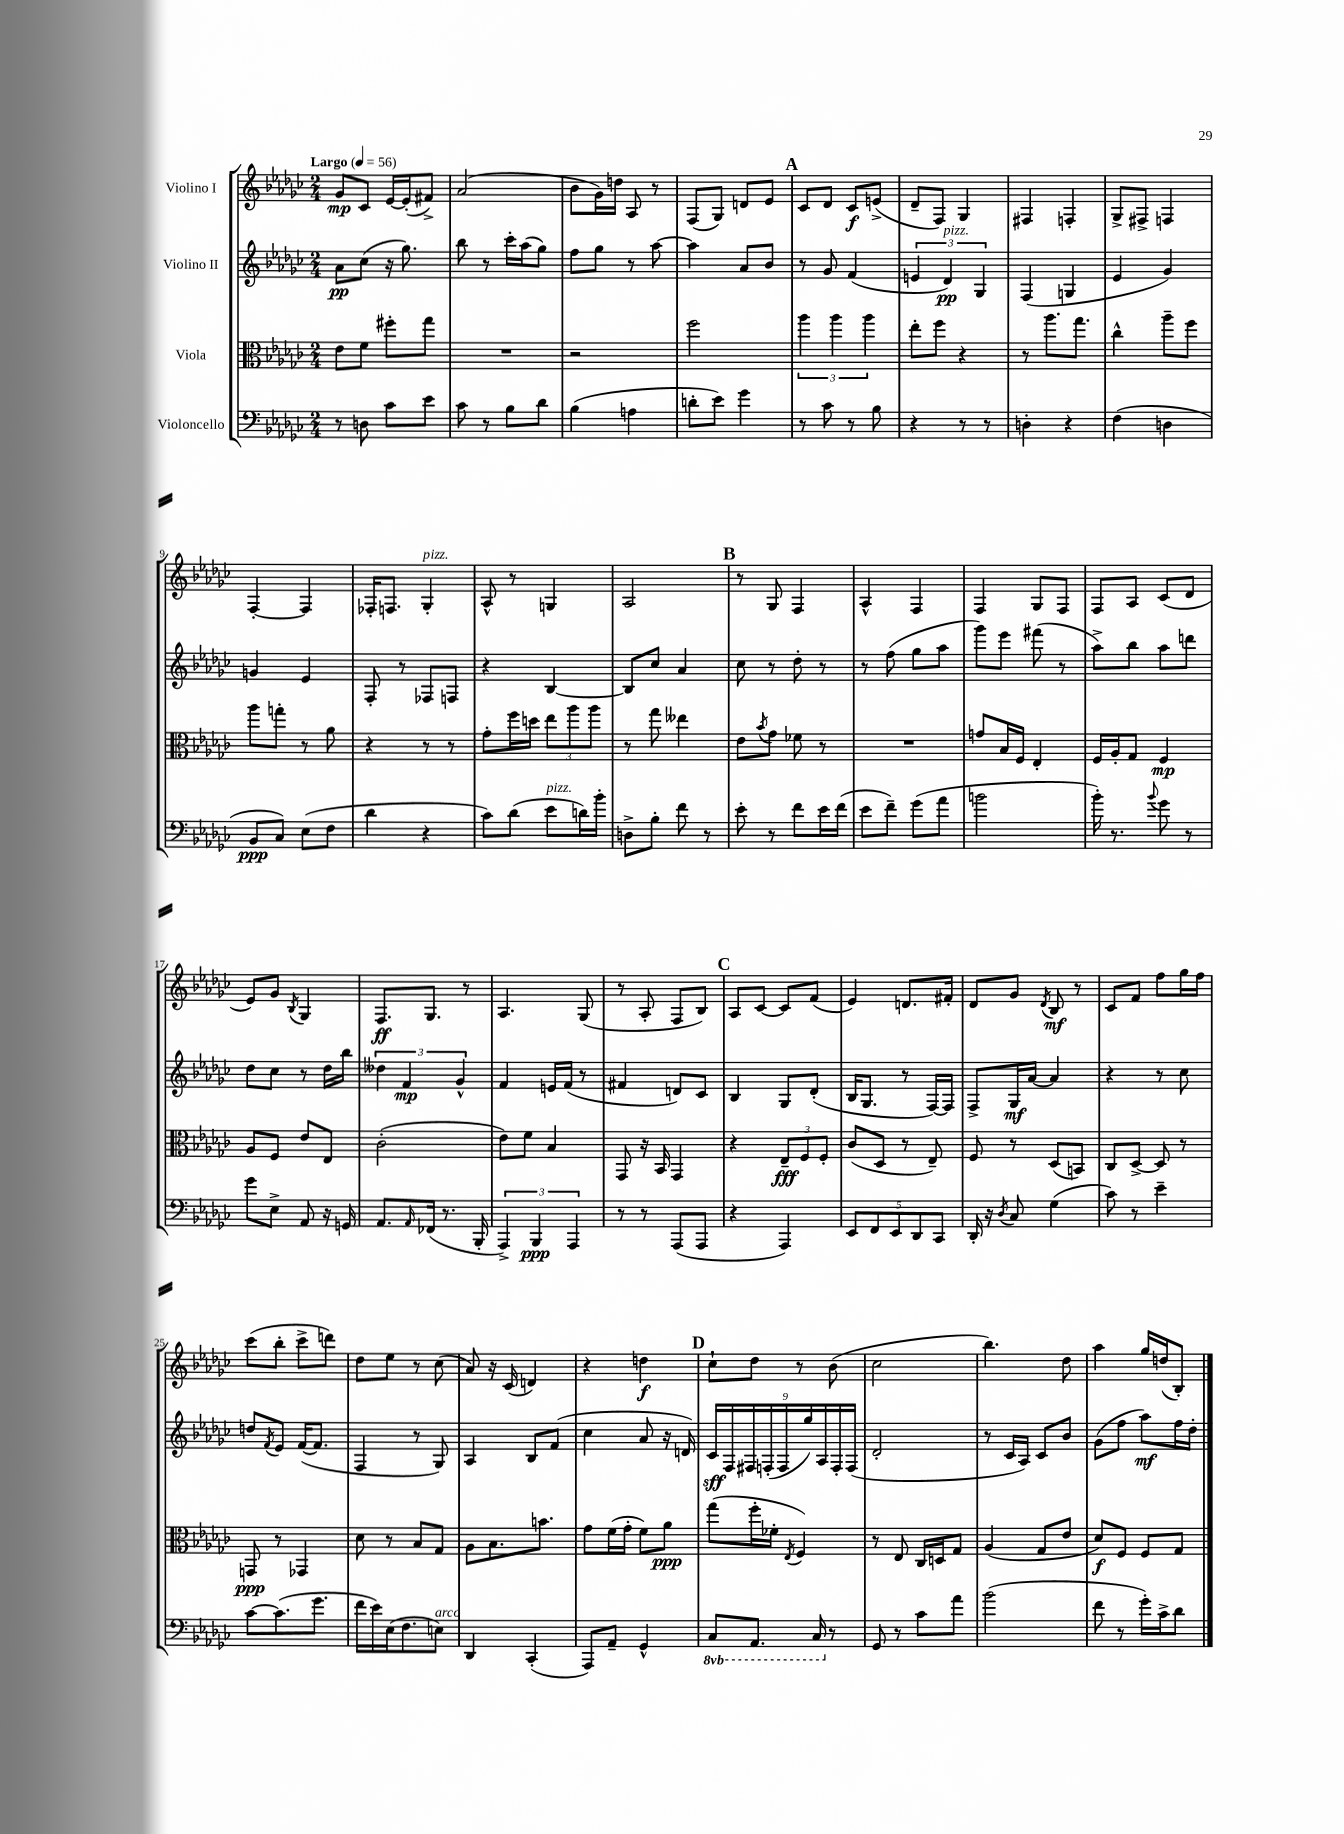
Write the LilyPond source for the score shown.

<<
\new StaffGroup <<
\new Staff = "s0" \with { instrumentName = "Violino I" } {
    \clef treble \key ges \major \numericTimeSignature \time 2/4 \tempo "Largo" 4 = 56
    ges'8\mp ces'8 ees'16~ ees'16-.( fis'8->) |
    aes'2( |
    bes'8 ges'16) d''16 aes8 r8 |
    f8( ges8) d'8 ees'8 |
    \mark \markup { \bold "A" } ces'8 des'8 ces'8\f e'8->( |
    des'8-- f8) ges4 |
    fis4 f4-. |
    ges8-> fis8-> f4 |
    f4~-. f4 |
    fes16-. f8. ges4-.^\markup { \italic "pizz." } |
    aes8-^ r8 g4 |
    aes2 |
    \mark \markup { \bold "B" } r8 ges8 f4 |
    aes4-^ f4 |
    f4 ges8 f8 |
    f8 aes8 ces'8( des'8 |
    ees'8) ges'8 \acciaccatura { bes8 } ges4 |
    f8.\ff ges8. r8 |
    aes4. ges8( |
    r8 aes8-. f8 bes8) |
    \mark \markup { \bold "C" } aes8 ces'8~ ces'8 f'8( |
    ees'4) d'8. fis'16-. |
    des'8 ges'8 \acciaccatura { des'8 } bes8\mf r8 |
    ces'8 f'8 f''8 ges''16 f''16 |
    ces'''8( bes''8-. ces'''8-> d'''8) |
    des''8 ees''8 r8 ces''8( |
    aes'8) r16 ces'16( d'4) |
    r4 d''4\f |
    \mark \markup { \bold "D" } ces''8-! des''8 r8 bes'8( |
    ces''2 |
    bes''4.) des''8 |
    aes''4 ges''16 d''16( bes8-.) \bar "|." |
}
\new Staff = "s1" \with { instrumentName = "Violino II" } {
    \clef treble \key ges \major \numericTimeSignature \time 2/4
    aes'8\pp ces''8( r16 ges''8.) |
    bes''8 r8 ces'''16-. aes''16( ges''8) |
    f''8 ges''8 r8 aes''8~ |
    aes''4 aes'8 bes'8 |
    \mark \markup { \bold "A" } r8 ges'8 f'4( |
    \tuplet 3/2 { e'4 des'4\pp^\markup { \italic "pizz." }) ges4 } |
    f4( g4 |
    ees'4 ges'4) |
    g'4 ees'4 |
    f8-. r8 fes8 f8 |
    r4 bes4~ |
    bes8 ces''8 aes'4 |
    \mark \markup { \bold "B" } ces''8 r8 des''8-. r8 |
    r8 f''8( ges''8 aes''8 |
    ges'''8) ees'''8 fis'''8( r8 |
    aes''8->) bes''8 aes''8 d'''8 |
    des''8 ces''8 r8 des''16 bes''16 |
    \tuplet 3/2 { deses''4 f'4\mp ges'4-^ } |
    f'4 e'16 f'16( r8 |
    fis'4 d'8) ces'8 |
    \mark \markup { \bold "C" } bes4 ges8 des'8-.( |
    bes16 ges8. r8 f16~) f16 |
    f8-> ges16\mf aes'16~ aes'4 |
    r4 r8 ces''8 |
    d''8 \acciaccatura { f'8 } ees'8 f'16~( f'8. |
    f4 r8 ges8) |
    aes4 bes8 f'8( |
    ces''4 aes'8 r16 d'16) |
    \mark \markup { \bold "D" } \tuplet 9/8 { ces'16\sff f16 fis16 f16-.( f16 ges''16) aes16 f16-. f16( } |
    des'2-. |
    r8 ces'16 aes16) ces'8 bes'8 |
    ges'8( f''8 aes''8\mf) f''16 des''16-. \bar "|." |
}
\new Staff = "s2" \with { instrumentName = "Viola" } {
    \clef alto \key ges \major \numericTimeSignature \time 2/4
    ees'8 f'8 fis''8-. ges''8 |
    R2 |
    r2 |
    f''2 |
    \mark \markup { \bold "A" } \tuplet 3/2 { aes''4 aes''4 aes''4 } |
    ees''8-. f''8 r4 |
    r8 aes''8. ges''8. |
    ces''4-^ aes''8-- f''8 |
    aes''8 g''8-. r8 aes'8 |
    r4 r8 r8 |
    ges'8-. f''16 d''16 \tuplet 3/2 { ees''8 aes''8 aes''8 } |
    r8 ges''8 eeses''4 |
    \mark \markup { \bold "B" } ees'8 \acciaccatura { bes'8 } ges'8 fes'8 r8 |
    R2 |
    g'8 bes16 f16 ees4-. |
    f16 aes16-. ges8 f4\mp |
    aes8 f8 ees'8 ees8 |
    ces'2-.( |
    ees'8) f'8 bes4 |
    ges,8 r16 bes,16 ges,4 |
    \mark \markup { \bold "C" } r4 \tuplet 3/2 { ees8--\fff f8 f8-. } |
    ces'8( des8 r8 ees8--) |
    f8 r8 des8( b,8) |
    ces8 des8~-> des8 r8 |
    g,8\ppp r8 ges,4 |
    des'8 r8 bes8 ges8 |
    aes8 bes8. b'8. |
    ges'8 f'16( ges'16-. f'8) aes'8\ppp |
    \mark \markup { \bold "D" } ges''8( f''16-. fes'16-. \acciaccatura { ees8 } f4) |
    r8 ees8 ces16 d16 ges8 |
    aes4( ges8 ees'8 |
    des'8\f) f8 f8 ges8 \bar "|." |
}
\new Staff = "s3" \with { instrumentName = "Violoncello" } {
    \clef bass \key ges \major \numericTimeSignature \time 2/4 \set Staff.ottavationMarkups = #ottavation-simple-ordinals
    r8 d8 ces'8 ees'8 |
    ces'8 r8 bes8 des'8 |
    bes4( a4 |
    d'8-. ees'8) ges'4 |
    \mark \markup { \bold "A" } r8 ces'8 r8 bes8 |
    r4 r8 r8 |
    d4-. r4 |
    f4( d4 |
    bes,8\ppp ces8) ees8( f8 |
    des'4 r4 |
    ces'8) des'8( ees'8^\markup { \italic "pizz." } d'16) bes'16-. |
    d8-> bes8-. f'8 r8 |
    \mark \markup { \bold "B" } ees'8-. r8 f'8 ees'16 f'16( |
    ees'8 f'8--) ges'8( aes'8 |
    b'2 |
    bes'16-.) r8. \appoggiatura { bes'8 } ges'8 r8 |
    ges'8 ees8-> aes,8 r16 g,16 |
    aes,8. \grace { aes,16 } fes,16( r8. bes,,16-. |
    \tuplet 3/2 { aes,,4->) bes,,4\ppp aes,,4 } |
    r8 r8 aes,,8( aes,,8 |
    \mark \markup { \bold "C" } r4 aes,,4) |
    \tuplet 5/4 { ees,8 f,8 ees,8 des,8 ces,8 } |
    des,16-. r16 \acciaccatura { des8 } ces8 ges4( |
    ces'8) r8 ees'4-- |
    ces'8~ ces'8.( ges'8. |
    f'16 ees'16) ees16( f8. e8^\markup { \italic "arco" }) |
    des,4 ces,4-.( |
    aes,,8) aes,8-- ges,4-^ |
    \mark \markup { \bold "D" } \ottava #-1 ces,8 aes,,8. ces,16 \ottava #0 r8 |
    ges,8 r8 ces'8 aes'8 |
    bes'2( |
    f'8 r8 ges'16-.) ces'16-> des'8 \bar "|." |
}
>>
>>
